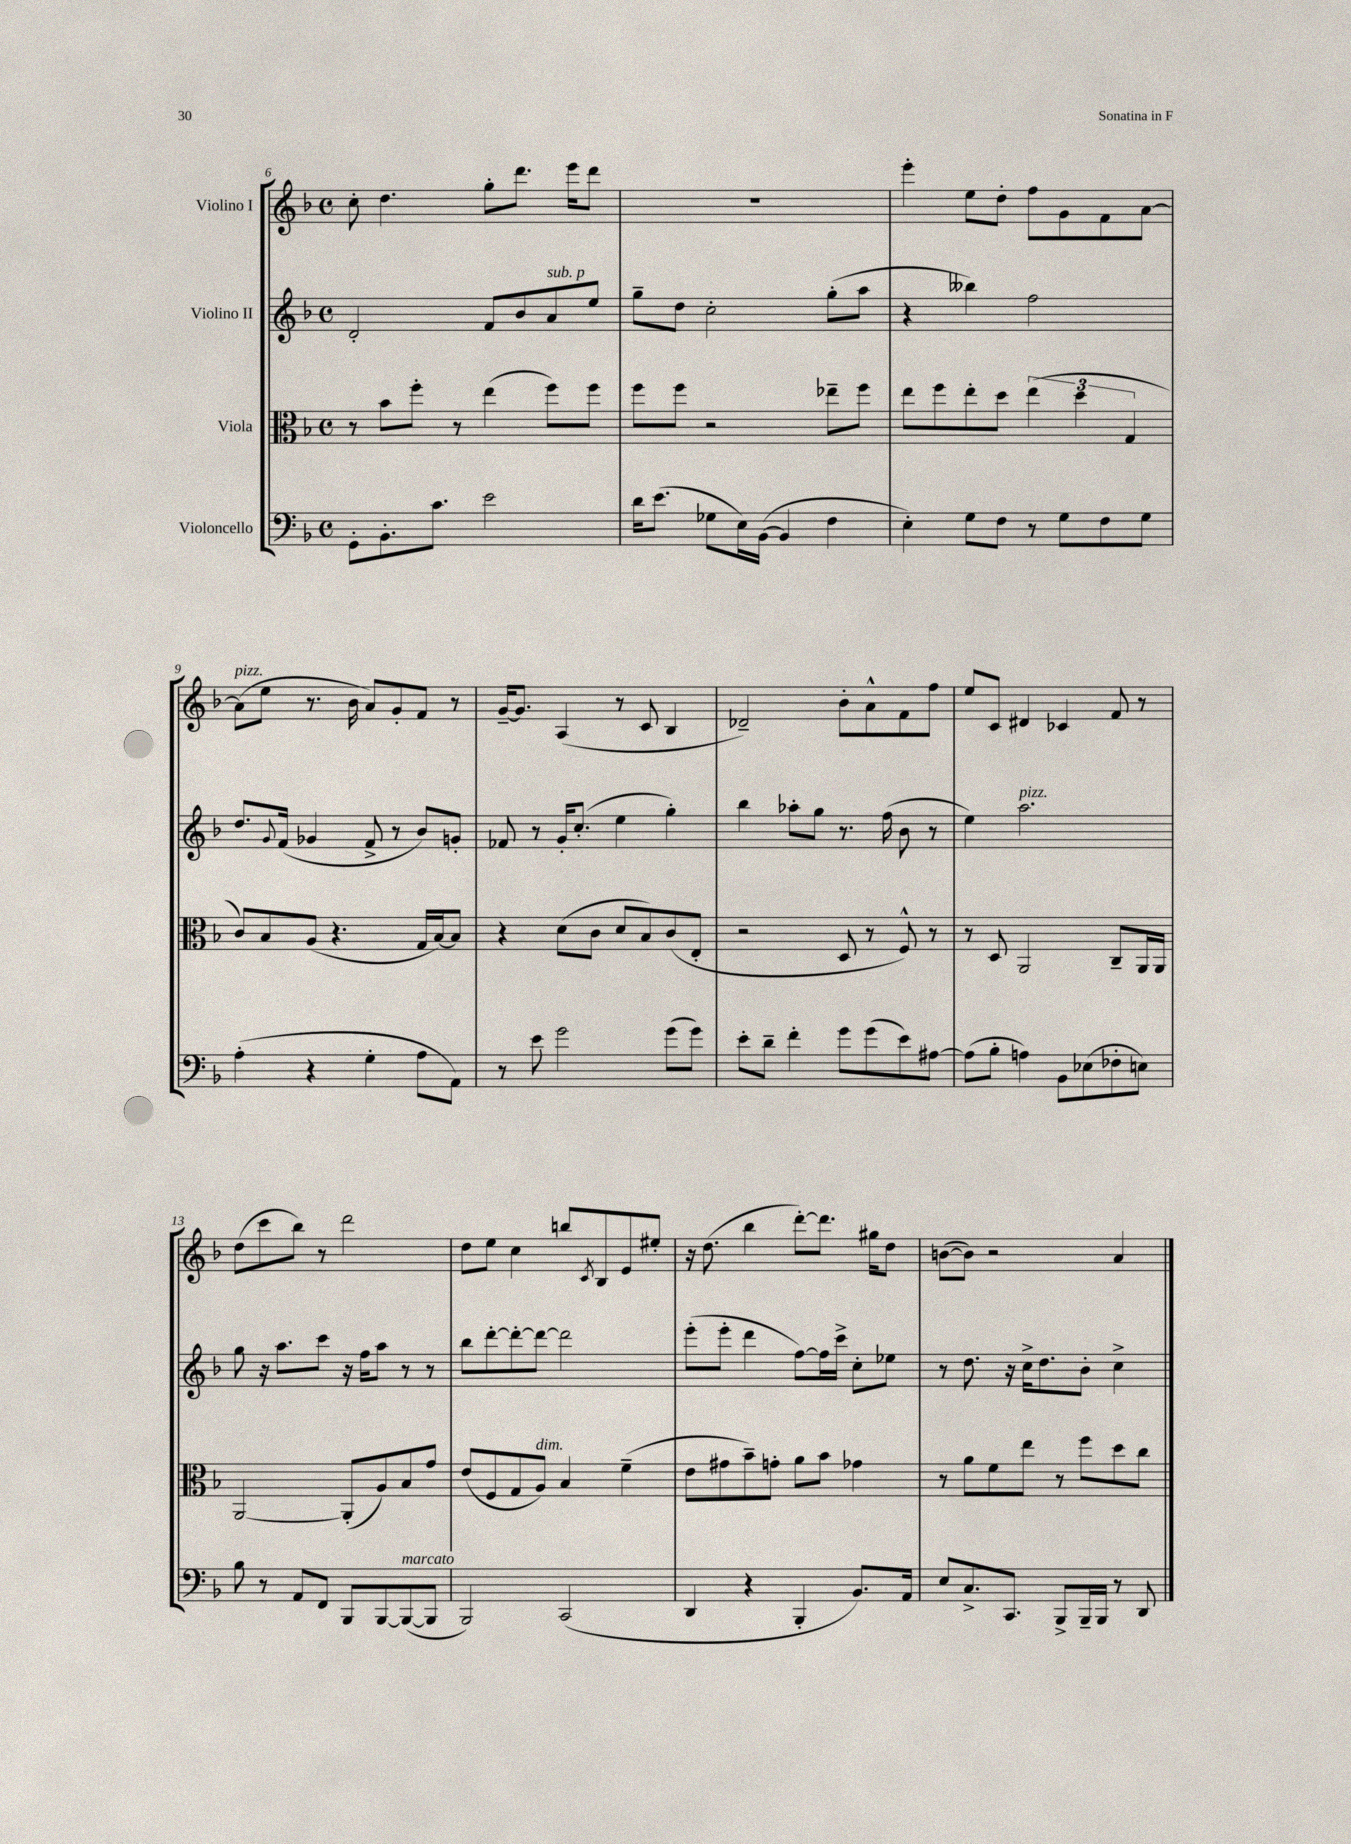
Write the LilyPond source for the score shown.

<<
\new StaffGroup <<
\new Staff = "s0" \with { instrumentName = "Violino I" } {
    \clef treble \key f \major \defaultTimeSignature \time 4/4
    c''8-. d''4. g''8-. d'''8. e'''16 d'''8 |
    R1 |
    e'''4-. e''8 d''8-. f''8 g'8 f'8 a'8~ |
    a'8^\markup { \italic "pizz." }( e''8 r8. bes'16 a'8) g'8-. f'8 r8 |
    g'16~-- g'8. a4( r8 c'8 bes4 |
    des'2--) bes'8-. a'8-^ f'8 f''8 |
    e''8 c'8 dis'4 ces'4 f'8 r8 |
    d''8( c'''8 bes''8) r8 d'''2 |
    d''8 e''8 c''4 b''8 \acciaccatura { c'8 } bes8 e'8 eis''8-. |
    r16 d''8.( bes''4 d'''8~-.) d'''8. gis''16 d''8 |
    b'8~( b'8) r2 a'4 \bar "|." |
}
\new Staff = "s1" \with { instrumentName = "Violino II" } {
    \clef treble \key f \major \defaultTimeSignature \time 4/4
    d'2-. f'8 bes'8 a'8^\markup { \italic "sub. p" } e''8 |
    g''8-- d''8 c''2-. g''8-.( a''8 |
    r4 beses''4) f''2 |
    d''8. \appoggiatura { g'8 } f'16( ges'4 f'8-> r8 bes'8) g'8-. |
    fes'8 r8 g'16-. c''8.-.( e''4 g''4-.) |
    bes''4 aes''8-. g''8 r8. f''16( bes'8 r8 |
    e''4) a''2.^\markup { \italic "pizz." } |
    g''8 r16 a''8. c'''8 r16 f''16 a''8 r8 r8 |
    bes''8 d'''8~-. d'''8~-. d'''8~ d'''2 |
    e'''8-.( e'''8-. d'''4 f''8~) f''16 c'''16-> c''8-. ees''8 |
    r8 d''8. r16 c''16-> d''8. bes'8-. c''4-> \bar "|." |
}
\new Staff = "s2" \with { instrumentName = "Viola" } {
    \clef alto \key f \major \defaultTimeSignature \time 4/4
    r8 bes'8 f''8-. r8 e''4( f''8) f''8 |
    f''8 f''8 r2 ees''8-- f''8 |
    e''8 f''8 e''8-. d''8 \tuplet 3/2 { e''4( d''4 g4 } |
    c'8) bes8 a8( r4. g16 bes16~) bes8 |
    r4 d'8( c'8 d'8 bes8) c'8( e8-. |
    r2 d8 r8 f8-^) r8 |
    r8 d8 a,2 c8-- a,16 a,16 |
    a,2~ a,8-.( a8) bes8 g'8 |
    e'8( f8 g8 a8^\markup { \italic "dim." }) bes4 f'4--( |
    e'8 gis'8 bes'8--) g'8-. a'8 bes'8 ges'4 |
    r8 a'8 f'8 e''8 r8 f''8 d''8 c''8 \bar "|." |
}
\new Staff = "s3" \with { instrumentName = "Violoncello" } {
    \clef bass \key f \major \defaultTimeSignature \time 4/4
    g,8-. bes,8.-. c'8. e'2 |
    d'16 e'8.( ges8 e16) bes,16~( bes,4 f4 |
    e4-.) g8 f8 r8 g8 f8 g8 |
    a4-.( r4 g4-. a8 a,8) |
    r8 e'8 g'2 g'8( g'8) |
    e'8-. d'8-- f'4-. g'8 g'8( e'8) ais8~ |
    ais8( bes8-. a4) bes,8 ees8( fes8-. e8) |
    bes8 r8 a,8 f,8 bes,,8 bes,,8~ bes,,8~^\markup { \italic "marcato" }( bes,,8 |
    bes,,2) c,2( |
    d,4 r4 bes,,4-. bes,8.) a,16 |
    e8 c8.-> c,8. bes,,8-> bes,,16-- bes,,16 r8 d,8 \bar "|." |
}
>>
>>
\layout { \context { \Score currentBarNumber = #6 } }
